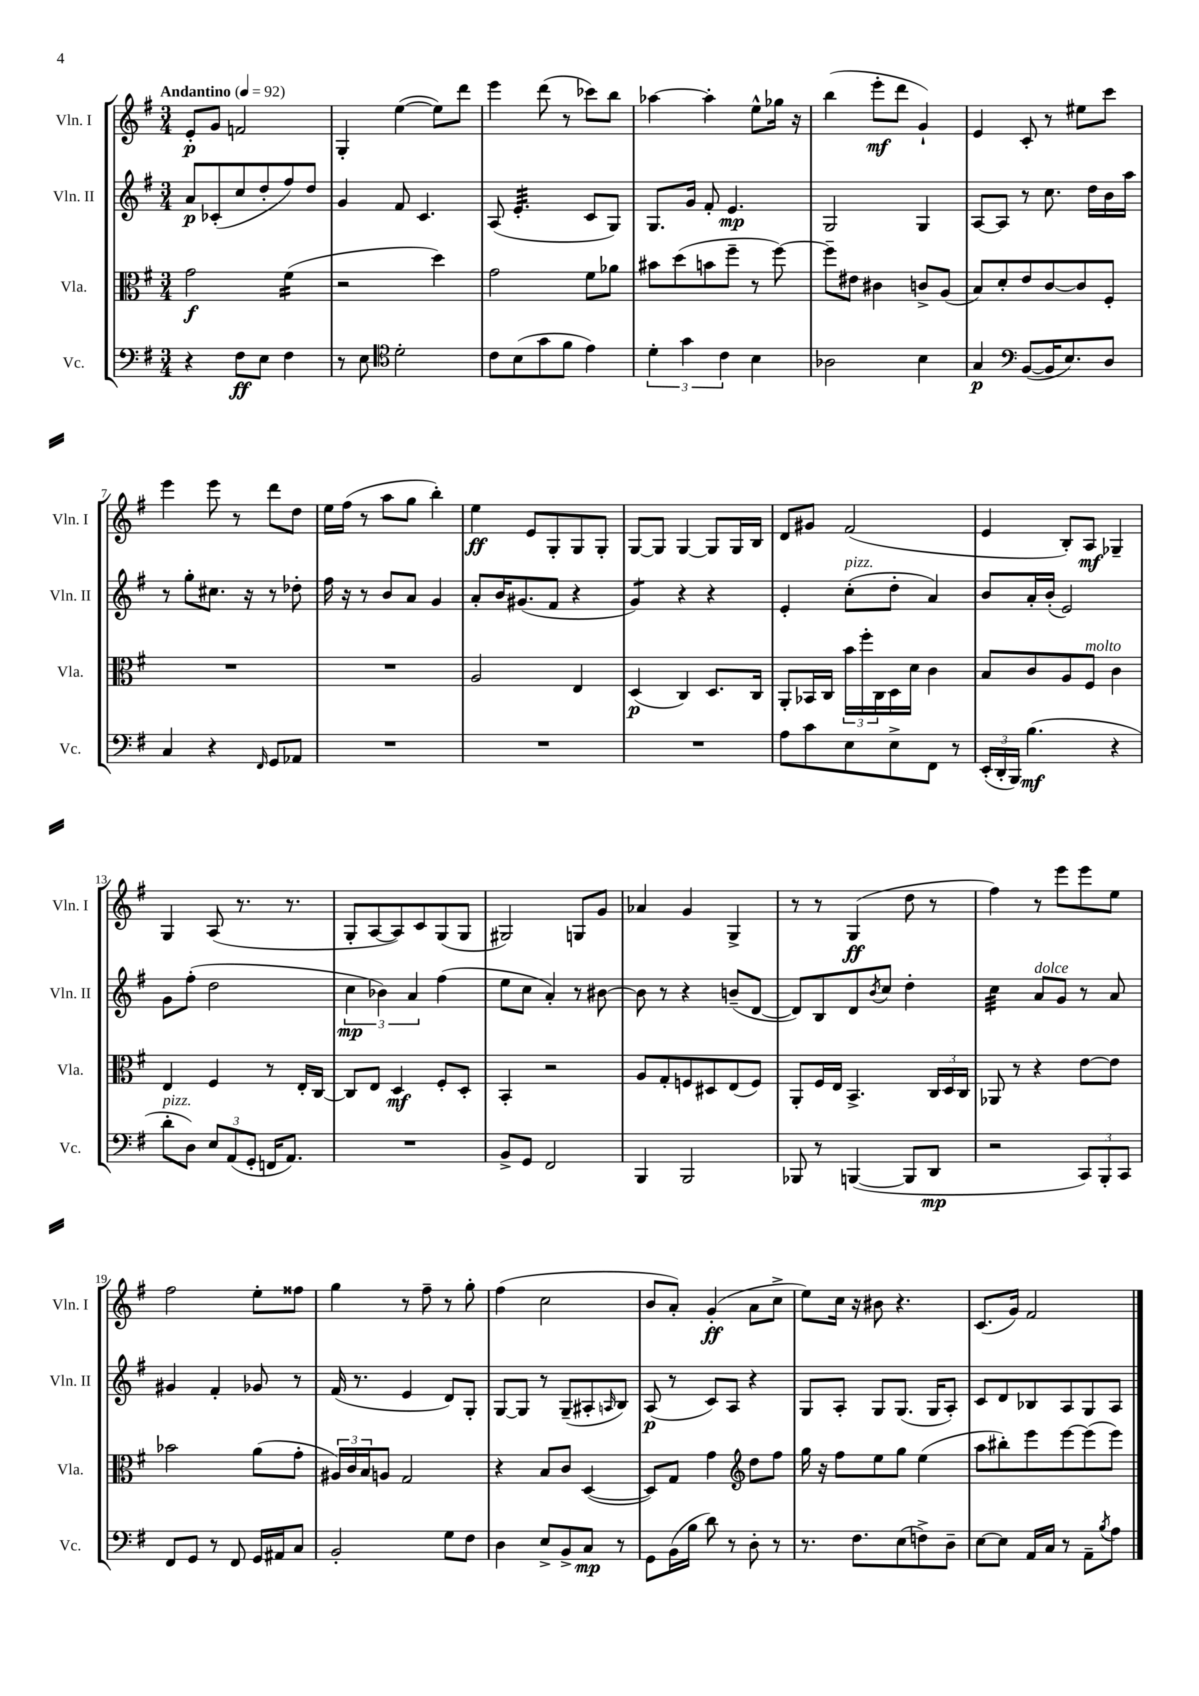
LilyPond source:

<<
\new StaffGroup <<
\new Staff = "s0" \with { instrumentName = "Vln. I" shortInstrumentName = "Vln. I" } {
    \clef treble \key g \major \numericTimeSignature \time 3/4 \tempo "Andantino" 4 = 92
    e'8-.\p g'8 f'2 |
    g4-. e''4~( e''8) d'''8 |
    e'''4 d'''8( r8 ces'''8) b''8 |
    aes''4~ aes''4-. e''8-^ ges''16 r16 |
    b''4( e'''8-.\mf d'''8 g'4-!) |
    e'4 c'8-. r8 eis''8 c'''8 |
    e'''4 e'''8 r8 d'''8 d''8 |
    e''16 fis''16( r8 a''8 g''8 b''4-.) |
    e''4\ff e'8 g8-. g8 g8-. |
    g8~ g8 g4~ g8 g16 b16 |
    d'8 gis'8 fis'2( |
    e'4 b8-.) a8\mf ges4-- |
    g4 a8( r8. r8. |
    g8-. a8~ a8) c'8 g8( g8 |
    gis2) g8 g'8 |
    aes'4 g'4 g4-> |
    r8 r8 g4\ff( d''8 r8 |
    fis''4) r8 e'''8 e'''8 e''8 |
    fis''2 e''8-. fisis''8 |
    g''4 r8 fis''8-- r8 g''8-. |
    fis''4( c''2 |
    b'8 a'8-.) g'4-.\ff( a'8 c''8-> |
    e''8) c''16 r16 bis'8 r4. |
    c'8.( g'16) fis'2 \bar "|." |
}
\new Staff = "s1" \with { instrumentName = "Vln. II" shortInstrumentName = "Vln. II" } {
    \clef treble \key g \major \numericTimeSignature \time 3/4
    a'8\p ces'8-.( c''8 d''8-. fis''8) d''8 |
    g'4 fis'8 c'4. |
    a8( e'4.:32-. c'8 g8) |
    g8. g'16 fis'8-. e'4.\mp |
    g2 g4 |
    a8~ a8 r8 c''8. d''16 b'16 a''16 |
    r8 g''8-. cis''8. r16 r8 des''8-. |
    fis''16 r16 r8 b'8 a'8 g'4 |
    a'8-. b'16 gis'8.( fis'8 r4 |
    g'4:8) r4 r4 |
    e'4-. c''8-.^\markup { \italic "pizz." }( d''8-. a'4) |
    b'8 a'16-. b'16-.( e'2) |
    g'8 fis''8-.( d''2 |
    \tuplet 3/2 { c''4\mp bes'4) a'4 } fis''4( |
    e''8 c''8 a'4-.) r8 bis'8~ |
    bis'8 r8 r4 b'8--( d'8~ |
    d'8) b8 d'8 \acciaccatura { b'8 } c''8 d''4-. |
    c''4:32 a'8^\markup { \italic "dolce" } g'8 r8 a'8 |
    gis'4 fis'4-. ges'8 r8 |
    fis'16( r8. e'4 d'8) g8-. |
    g8~ g8 r8 g8--( ais8-. \grace { a16 } b8) |
    a8\p( r8 c'8) a8 r4 |
    g8 a8-. g8 g8.( g16 a8-.) |
    c'8 d'8 bes8 a8 g8 a8 \bar "|." |
}
\new Staff = "s2" \with { instrumentName = "Vla." shortInstrumentName = "Vla." } {
    \clef alto \key g \major \numericTimeSignature \time 3/4
    g'2\f fis'4:16( |
    r2 d''4) |
    g'2 fis'8 aes'8 |
    bis'8 d''8( b'8 fis''8-- r8 fis''8~) |
    fis''8-- eis'8 cis'4 c'8-> a8( |
    b8) d'8-. e'8 c'8~ c'8 fis8-. |
    R2. |
    R2. |
    a2 e4 |
    d4\p( c4) d8. c16 |
    a,8-. bes,16 c16 \tuplet 3/2 { b'16 fis''16-. c16 } d16 d'16 c'4 |
    b8 c'8 a8 fis8^\markup { \italic "molto" } c'4 |
    e4 fis4 r8 e16-. c16~ |
    c8 e8 d4\mf fis8-. d8-. |
    b,4-. r2 |
    a8 g8-. f8 dis8 e8( f8) |
    a,8-. fis16 e16 b,4.-> \tuplet 3/2 { c16 d16 c16 } |
    aes,8 r8 r4 e'8~ e'8 |
    bes'2 a'8( g'8-. |
    \tuplet 3/2 { ais16) c'16 b16 } a8 g2 |
    r4 b8 c'8 d4~( |
    d8) g8 g'4 \clef treble d''8 fis''8 |
    g''16 r16 fis''8 e''8 g''8 e''4( |
    a''8 bis''8-.) e'''8 e'''8~ e'''8( e'''8) \bar "|." |
}
\new Staff = "s3" \with { instrumentName = "Vc." shortInstrumentName = "Vc." } {
    \clef bass \key g \major \numericTimeSignature \time 3/4
    r4 fis8\ff e8 fis4 |
    r8 e8 \clef tenor d'2-. |
    c'8 b8( g'8 fis'8 e'4) |
    \tuplet 3/2 { d'4-. g'4 c'4 } b4 |
    aes2 b4 |
    g4\p \clef bass b,8~( b,16 e8.) d8 |
    c4 r4 \grace { fis,16 } g,8 aes,8 |
    R2. |
    R2. |
    R2. |
    a8 c'8 e8 e8-> fis,8 r8 |
    \tuplet 3/2 { e,16-.( d,16-. b,,16) } b4.\mf( r4 |
    d'8-.^\markup { \italic "pizz." } d8) \tuplet 3/2 { e8 a,8( g,8-. } f,16 a,8.) |
    R2. |
    b,8-> g,8 fis,2 |
    b,,4 b,,2 |
    bes,,8 r8 b,,4~( b,,8 d,8\mp |
    r2 \tuplet 3/2 { c,8) b,,8-. c,8 } |
    fis,8 g,8 r8 fis,8 g,16 ais,16 c8 |
    b,2-. g8 fis8 |
    d4 e8-> b,8-> c8\mp r8 |
    g,8 b,16( b16 d'8) r8 d8-. r8 |
    r8. fis8. e8( f8->) d8-- |
    e8~ e8 a,16 c16 r8 a,8-- \acciaccatura { b8 } a8 \bar "|." |
}
>>
>>
